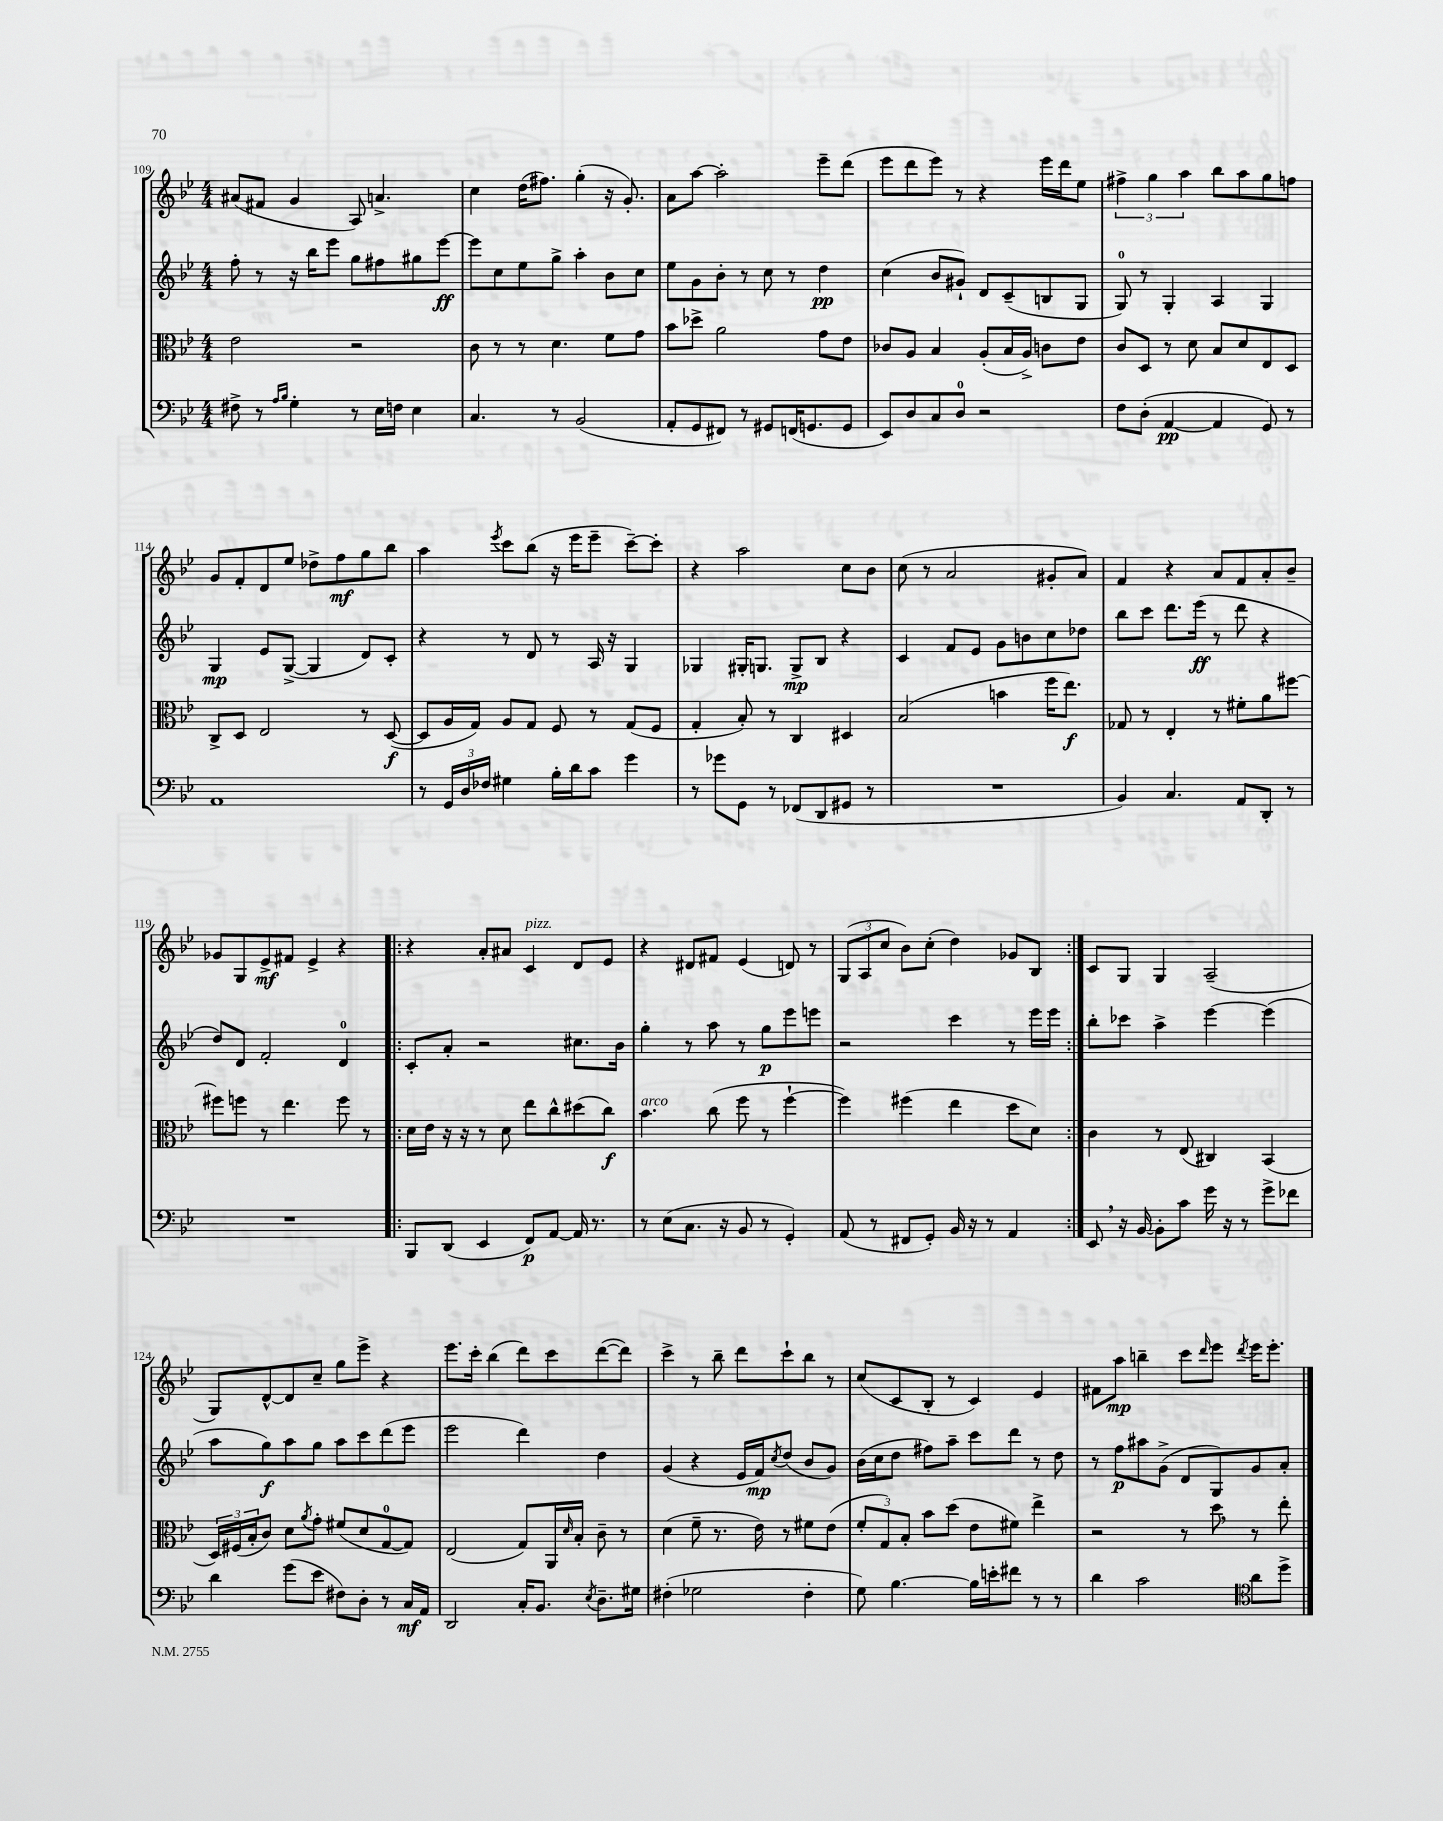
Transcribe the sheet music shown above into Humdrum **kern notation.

**kern	**kern	**kern	**kern
*staff4	*staff3	*staff2	*staff1
*clefF4	*clefC3	*clefG2	*clefG2
*k[b-e-]	*k[b-e-]	*k[b-e-]	*k[b-e-]
*M4/4	*M4/4	*M4/4	*M4/4
8F#^	2e-	8ff'	(8a#
8r	.	8r	8f#
16qqA	.	.	.
16qqB-	.	.	.
4G'	.	16r	4g
.	.	16bb-	.
.	.	8eee-	.
8r	2r	8gg	8A)
16E-	.	8ff#	4.a^
16F	.	.	.
4E-	.	8gg#	.
.	.	[8eee-	.
=	=	=	=
4.C	8c	8eee-]	4cc
.	8r	8cc	.
.	8r	8ee-	(16dd
.	.	.	8.ff#)
8r	4.d	8gg^	.
(2BB-	.	4aa'	(4gg'
.	8f	8b-	16r
.	.	.	8.g')
.	8g	8cc	.
=	=	=	=
8AA'	8b-	8ee-	8a
8GG	8dd-^	8g	[8aa
8FF#)	2a	8b-'	2aa']
8r	.	8r	.
8GG#	.	8cc	.
(16FF	.	8r	.
8.GG	.	.	.
.	8g	4dd	8eee-~
8GG	8e-	.	(8ddd
=	=	=	=
8EE-)	8c-	(4cc	8eee-
8D	8A	.	8ddd
8C	4B-	8b-	8eee-)
8D	.	8g#`)	8r
2r	(8A'	8d	4r
.	16B-	(8c~	.
.	16A^)	.	.
.	8c	8B	16eee-
.	.	.	16ddd
.	8e-	8G	8ee-
=	=	=	=
8F	8c	8G)	6ff#^
(8D'	8D	8r	.
.	.	.	6gg
[4AA	8r	4G'	.
.	.	.	6aa
.	8d	.	.
4AA]	8B-	4A	8bb-
.	8d	.	8aa
8GG)	8E-	4G	8gg
8r	8D	.	8ff
=	=	=	=
1AA	8C^	4G	8g
.	8D	.	8f'
.	2E-	8e-	8d
.	.	([8G^	8ee-
.	.	4G]	8dd-^
.	.	.	8ff
.	8r	8d)	8gg
.	([8D	8c'	8bb-
=	=	=	=
8r	8D]	4r	4aa
24GG	16A	.	.
24D	.	.	.
.	16G)	.	.
24F-	.	.	.
.	.	.	8qeee-
4G#	8A	8r	8ccc
.	8G	8d	(8bb-
16B-'	8F	8r	16r
16d	.	.	16eee-
8c	8r	16A	8eee-~
.	.	16r	.
4g	(8G	4G	[8ccc~)
.	8F	.	8ccc']
=	=	=	=
8r	4G'	4G-	4r
8g-	.	.	.
8GG	8B-')	16G#'	2aa
.	.	8.G	.
8r	8r	.	.
(8FF-	4C	8G^	.
8DD	.	8B-	.
8GG#	4D#	4r	8cc
8r	.	.	8b-
=	=	=	=
1r	(2B-	4c	(8cc
.	.	.	8r
.	.	8f	2a
.	.	8e-	.
.	4b	8g	.
.	.	8b	.
.	16ff	8cc	8g#'
.	8.ee-)	.	.
.	.	8dd-	8a)
=	=	=	=
4BB-)	8G-	8bb-	4f
.	8r	8ccc	.
4.C	4E-'	8.ddd	4r
.	.	(16eee-	.
.	8r	8r	8a
8AA	8f#'	8ddd	8f
8DD'	8a	4r	8a'
8r	[8ff#	.	8b-~
=	=	=	=
1r	8ff#]	8dd)	8g-
.	8ff	8d	8G
.	8r	2f'	8e-^
.	4.ee-	.	8f#
.	.	.	4e-^
.	8ff	4d	4r
.	8r	.	.
=!|:	=!|:	=!|:	=!|:
8BBB-	16d	8c'	4r
.	16e-	.	.
(8DD	16r	8a'	.
.	16r	.	.
4EE-	8r	2r	8a'
.	8d	.	8a#
8FF)	8ee-	.	4c
[8AA	8cc^^	.	.
16AA]	(8dd#	8.cc#	8d
8.r	.	.	.
.	8cc)	.	8e-
.	.	16b-	.
=	=	=	=
8r	4.b-	4gg'	4r
(8E-	.	.	.
8.C	.	8r	8d#
.	(8cc	8aa	8f#
16r	.	.	.
8BB-	8ff	8r	(4e-
8r	8r	8gg	.
4GG')	[4ff`	8eee-	8d)
.	.	8eee	8r
=	=	=	=
(8AA	4ff])	2r	(12G
.	.	.	12A
8r	.	.	.
.	.	.	12cc
8FF#	(4ff#	.	8b-)
8GG')	.	.	(8cc'
16BB-	4ee-	4ccc	4dd)
16r	.	.	.
8r	.	.	.
4AA	8dd	8r	8g-
.	8d)	16eee-	8B-
.	.	16eee-	.
=:|!	=:|!	=:|!	=:|!
8EE-	4c	8bb-'	8c
16r	.	8ccc-	8G
[16BB-	.	.	.
8BB-']	8r	4aa^	4G
8c	(8E-	.	.
16g	4C#)	[4eee-	(2A~
16r	.	.	.
8r	.	.	.
8g^	(4BB-	(4eee-]	.
8f-	.	.	.
=	=	=	=
4d	24D)	8aa	8G)
.	(24F#	.	.
.	24B-'	.	.
.	8c)	8gg)	[8d^^
(8g	8d	8aa	8d]
.	8qa	.	.
8e-	8g'	8gg	8cc~
8F#)	(8f#	8aa	8gg
8D'	8d	8ccc	8eee-^
8r	[8G	(8ddd	4r
16C	8G])	8eee-	.
16AA	.	.	.
=	=	=	=
2DD	(2E-	2eee-	8.eee-
.	.	.	16ccc'
.	.	.	(4bb-
16C'	8G)	4ddd)	8ddd)
8.BB-	.	.	.
.	16AA	.	8ccc
.	16qqd	.	.
.	16B-'	.	.
8qE-	.	.	.
8.D~	8c~	4dd	([8ddd
.	8r	.	8ddd])
16G#	.	.	.
=	=	=	=
(4F#'	(4d	(4g	4ccc^
2G-	8f~	4r	8r
.	8.r	.	8bb-~
.	.	16e-	8ddd
.	16e-)	16f)	.
.	.	8qcc	.
.	8r	(8dd	8ccc`
4F#'	8f#	8b-	8bb-
.	(8e-	8g)	8r
=	=	=	=
8G)	12f'	(16b-	(8cc
.	.	16cc	.
.	12G)	.	.
[4.B-	.	8dd	8c
.	12B-'	.	.
.	8b-	8ff#)	8B-'
.	(8dd	8aa~	8r
16B-]	8e-	8ccc	4c)
16e'	.	.	.
8f#	8f#)	8ddd	.
8r	4ee-^	8r	4e-
8r	.	8dd	.
=	=	=	=
4d	2r	8r	8f#
.	.	8ff	8aa
2c	.	8aa#	4bb~
.	.	(8g^	.
.	8r	8d	8ccc
.	.	.	16qqddd
.	8dd	8G)	8eee-
*clefC4	*	*	*
.	.	.	8qddd
8a	8r	8g	16eee-
.	.	.	8.eee-'
8dd^	8ee-'	8a'	.
==	==	==	==
*-	*-	*-	*-
